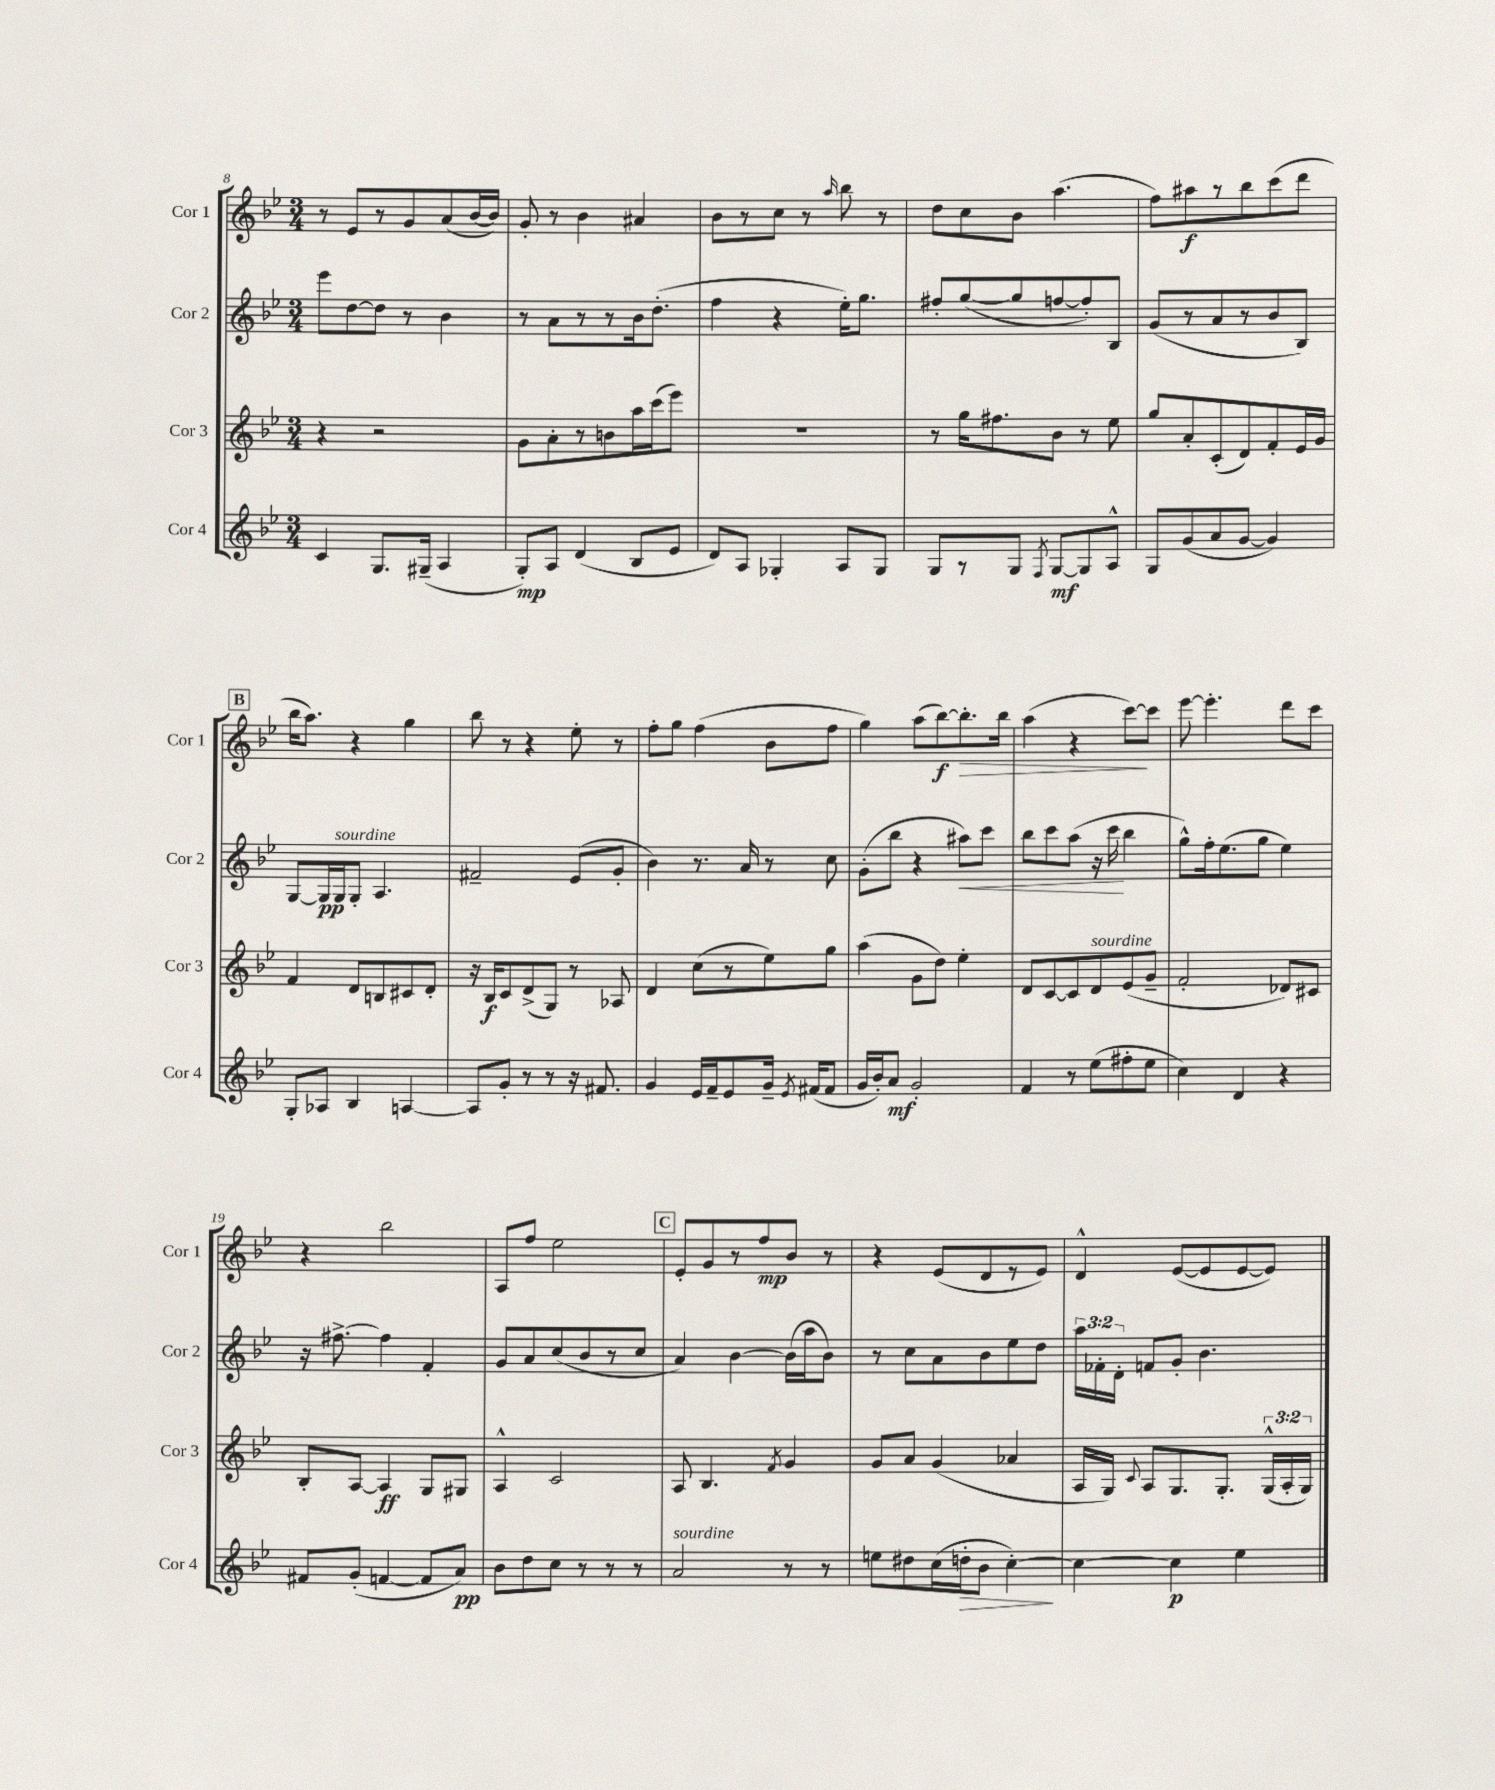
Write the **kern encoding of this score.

**kern	**dynam	**kern	**dynam	**kern	**dynam	**kern	**dynam
*part4	*part4	*part3	*part3	*part2	*part2	*part1	*part1
*staff4	*staff4	*staff3	*staff3	*staff2	*staff2	*staff1	*staff1
*I"Cor 4	*	*I"Cor 3	*	*I"Cor 2	*	*I"Cor 1	*
*I'Cor 4	*	*I'Cor 3	*	*I'Cor 2	*	*I'Cor 1	*
*clefG2	*	*clefG2	*	*clefG2	*	*clefG2	*
*k[b-e-]	*	*k[b-e-]	*	*k[b-e-]	*	*k[b-e-]	*
*M3/4	*	*M3/4	*	*M3/4	*	*M3/4	*
=8	=8	=8	=8	=8	=8	=8	=8
4c/	.	4r	.	8eee-\L	.	8r	.
.	.	.	.	[8dd\	.	8e-/L	.
8.G/L	.	2r	.	8dd\J]	.	8r	.
.	.	.	.	8r	.	8g/	.
(16G#X~/Jk	.	.	.	.	.	.	.
4A/	.	.	.	4b-\	.	(8a/	.
.	.	.	.	.	.	[16b-/L	.
.	.	.	.	.	.	16b-/JJ])	.
=9	=9	=9	=9	=9	=9	=9	=9
8G'/L)	mp	8g\L	.	8r	.	8g'/	.
8A/J	.	8a'\	.	8a\L	.	8r	.
(4d/	.	8r	.	8r	.	4b-\	.
.	.	8bn\	.	8r	.	.	.
8B-/L	.	16aa\L	.	16b-\k	.	4a#X/	.
.	.	(16ccc\J	.	(8.dd'\J	.	.	.
8e-/J	.	8eee-\J)	.	.	.	.	.
=10	=10	=10	=10	=10	=10	=10	=10
8d/L)	.	2.r	.	4ff\	.	8b-\L	.
8A/J	.	.	.	.	.	8r	.
4G-X'/	.	.	.	4r	.	8cc\J	.
.	.	.	.	.	.	8r	.
.	.	.	.	.	.	16qqaa/	.
8A/L	.	.	.	16ee-'\KL)	.	8bb-\	.
.	.	.	.	8.gg\J	.	.	.
8G-/J	.	.	.	.	.	8r	.
=11	=11	=11	=11	=11	=11	=11	=11
8G/L	.	8r	.	8ff#X'/L	.	8dd\L	.
8r	.	16gg\KL	.	([8gg/	.	8cc\	.
.	.	8.ff#X\	.	.	.	.	.
8G/J	.	.	.	8gg/]	.	8b-\J	.
8qF/	.	.	.	.	.	.	.
[8G/L	mf	8b-\J	.	[8ffn/	.	(4.aa\	.
8G/]	.	8r	.	8ff'/])	.	.	.
8A^^/J	.	8ee-\	.	8B-/J	.	.	.
=12	=12	=12	=12	=12	=12	=12	=12
8G/L	.	8gg/L	.	(8g/L	.	8ff\L)	.
(8g/	.	8a'/	.	8r	.	8aa#X\	f
8a/	.	(8c'/	.	8a/	.	8r	.
[8g/J	.	8d/)	.	8r	.	8bb-\	.
4g/])	.	8f'/	.	8b-/	.	(8ccc\	.
.	.	16e-/L	.	8B-/J)	.	8ddd\J	.
.	.	16g/JJ	.	.	.	.	.
!!LO:LB:g=z
!!LO:REH:place=s1:t=B
=13	=13	=13	=13	=13	=13	=13	=13
8G'/L	.	4f/	.	[8G/L	.	16bb-\KL	.
.	.	.	.	.	.	8.aa\J)	.
8A-X/J	.	.	.	16G/L]	pp	.	.
!	!	!	!	!LO:TX:a:i:t=sourdine	!	!	!
.	.	.	.	16G/J	.	.	.
4B-/	.	8d/L	.	8G'/J	.	4r	.
.	.	8Bn/	.	4.A/	.	.	.
[4An/	.	8c#X/	.	.	.	4gg\	.
.	.	8d'/J	.	.	.	.	.
=14	=14	=14	=14	=14	=14	=14	=14
8A/L]	.	16r	.	2f#X~/	.	8bb-\	.
.	.	16B-/KL	f	.	.	.	.
8g'/J	.	8c/	.	.	.	8r	.
8r	.	(8d^/	.	.	.	4r	.
8r	.	8G/J)	.	.	.	.	.
16r	.	8r	.	(8e-/L	.	8ee-'\	.
8.f#X/	.	.	.	.	.	.	.
.	.	8A-X/	.	8g'/J	.	8r	.
=15	=15	=15	=15	=15	=15	=15	=15
4g/	.	4d/	.	4b-\)	.	8ff'\L	.
.	.	.	.	.	.	8gg\J	.
16e-/LL	.	(8cc\L	.	8.r	.	(4ff\	.
16f~/J	.	.	.	.	.	.	.
8e-/	.	8r	.	.	.	.	.
.	.	.	.	16a/	.	.	.
16g~/Jk	.	8ee-\)	.	8r	.	8b-\L	.
8qe-/	.	.	.	.	.	.	.
(16f#X/KL	.	.	.	.	.	.	.
8f#/J	.	8gg\J	.	8cc\	.	8ff\J	.
=16	=16	=16	=16	=16	=16	=16	=16
16g/LL	.	(4aa\	.	(8g'\L	.	4gg\)	.
16b-'/J)	.	.	.	.	.	.	.
8a/J	mf	.	.	8bb-\J	.	.	.
2g'/	.	8g\L	.	4r	.	(8aa\L	.
.	.	8dd\J)	.	.	.	[8bb-\)	f
!	!	!	!	!	!LO:HP:b	!	!LO:HP:b
.	.	4ee-'\	.	8aa#X\L)	<	8.bb-'\]	>
.	.	.	.	8ccc\J	.	.	.
.	.	.	.	.	.	16bb-\Jk	.
=17	=17	=17	=17	=17	=17	=17	=17
4f/	.	8d/L	.	8bb-\L	.	(4aa\	.
.	.	[8c/	.	8ccc\	.	.	.
8r	.	8c/]	.	(8aa\J	.	4r	.
!	!	!LO:TX:a:i:t=sourdine	!	!	!	!	!
(8ee-\L	.	8d/	.	16r	.	.	.
.	.	.	.	16ccc\	.	.	.
8ff#X'\	.	(8e-/	.	4bb-\	[	[8ccc\L)	.
8ee-\J	.	8g~/J	.	.	.	8ccc\J]	]
=18	=18	=18	=18	=18	=18	=18	=18
4cc\)	.	2f'/	.	8gg^^\L)	.	[8eee-\	.
.	.	.	.	16ff'\k	.	4.eee-'\]	.
.	.	.	.	(8.ee-\	.	.	.
4d/	.	.	.	.	.	.	.
.	.	.	.	8gg\J	.	.	.
4r	.	8d-X/L)	.	4ee-\)	.	8ddd\L	.
.	.	8c#X/J	.	.	.	8ccc\J	.
!!LO:LB:g=z
=19	=19	=19	=19	=19	=19	=19	=19
8f#X/L	.	8B-'/L	.	16r	.	4r	.
.	.	.	.	[8.ff#X^\	.	.	.
(8g'/J	.	[8A/J	.	.	.	.	.
[4fn/	.	4A/]	ff	4ff#\]	.	2bb-\	.
8f/L]	.	8G/L	.	4f'/	.	.	.
8a/J)	pp	8G#X/J	.	.	.	.	.
=20	=20	=20	=20	=20	=20	=20	=20
8b-\L	.	4A^^/	.	8g/L	.	8A/L	.
8dd\	.	.	.	8a/	.	8ff/J	.
8cc\J	.	2c/	.	(8cc/	.	2ee-\	.
8r	.	.	.	8b-/	.	.	.
8r	.	.	.	8r	.	.	.
8r	.	.	.	8cc/J	.	.	.
!!LO:REH:place=s1:t=C
=21	=21	=21	=21	=21	=21	=21	=21
!LO:TX:a:i:t=sourdine	!	!	!	!	!	!	!
2a/	.	8A/	.	4a/)	.	8e-'/L	.
.	.	4.B-/	.	.	.	8g/	.
.	.	.	.	[4b-\	.	8r	.
.	.	.	.	.	.	8ff/	mp
.	.	8qf/	.	.	.	.	.
8r	.	4g/	.	(16b-\LL]	.	8b-/J	.
.	.	.	.	16aa\J	.	.	.
8r	.	.	.	8b-\J)	.	8r	.
=22	=22	=22	=22	=22	=22	=22	=22
8een\L	.	8g/L	.	8r	.	4r	.
8dd#X\	.	8a/J	.	8cc\L	.	.	.
(16cc\L	.	(4g/	.	8a\	.	(8e-/L	.
!	!LO:HP:b	!	!	!	!	!	!
16ddn'\J	>	.	.	.	.	.	.
8b-\J	.	.	.	8b-\	.	8d/	.
[4cc'\)	.	4a-X/	.	8ee-\	.	8r	.
.	.	.	.	8dd\J	.	8e-/J)	.
.	]	.	.	.	.	.	.
=23	=23	=23	=23	=23	=23	=23	=23
4cc\_	.	16A/LL	.	24aa\LL	.	4d^^/	.
.	.	.	.	24f-X'\	.	.	.
.	.	16G/JJ)	.	.	.	.	.
.	.	.	.	24d'\JJ	.	.	.
.	.	8qqc/	.	.	.	.	.
.	.	8A/L	.	8fn/L	.	.	.
4cc\]	p	8.G/	.	8g'/J	.	([8e-/L	.
.	.	.	.	4.b-\	.	8e-/]	.
.	.	8.G'/J	.	.	.	.	.
4ee-\	.	.	.	.	.	[8e-/	.
.	.	(24G^^/LL	.	.	.	8e-/J])	.
.	.	24A'/	.	.	.	.	.
.	.	24G/JJ)	.	.	.	.	.
==	==	==	==	==	==	==	==
*-	*-	*-	*-	*-	*-	*-	*-
